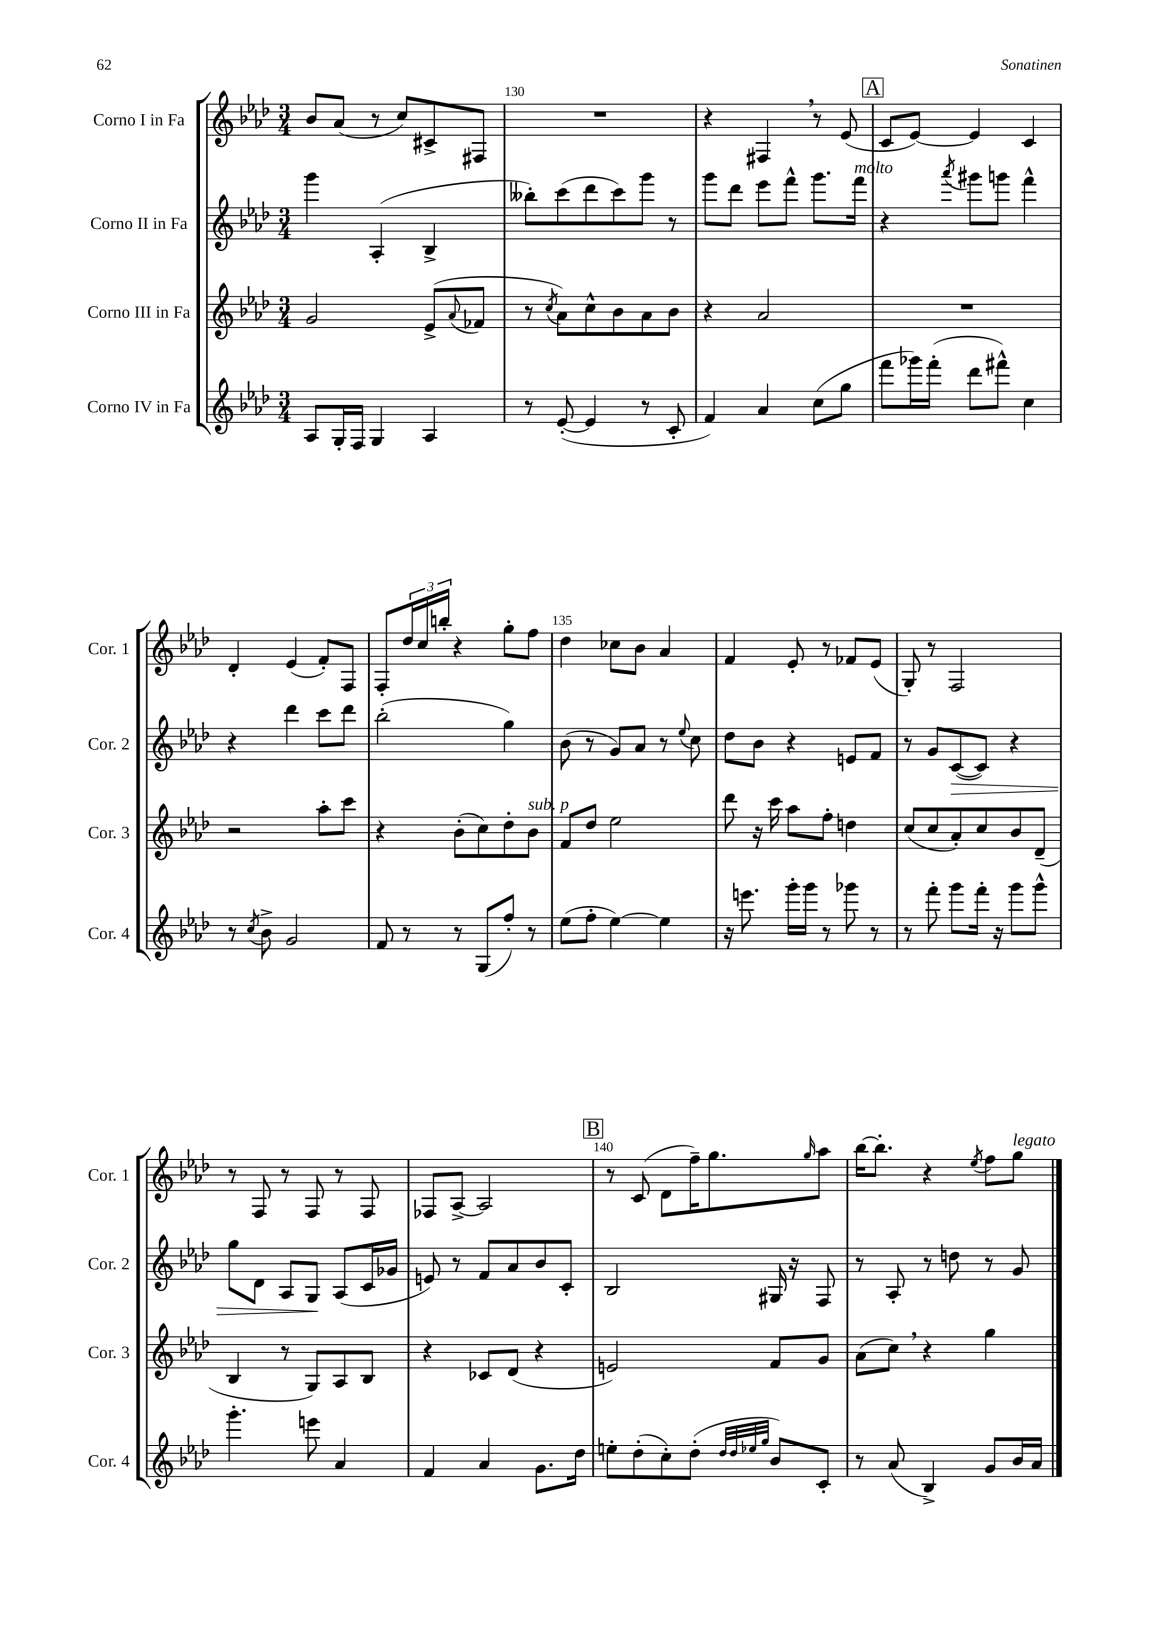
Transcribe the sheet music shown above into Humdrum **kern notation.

**kern	**kern	**kern	**kern
*staff4	*staff3	*staff2	*staff1
*clefG2	*clefG2	*clefG2	*clefG2
*k[b-e-a-d-]	*k[b-e-a-d-]	*k[b-e-a-d-]	*k[b-e-a-d-]
*M3/4	*M3/4	*M3/4	*M3/4
8A-/L	2g/	4ggg\	8b-/L
16G'/L	.	.	(8a-/J
16F/JJ	.	.	.
4G/	.	(4A-'/	8r
.	.	.	8cc/L)
4A-/	(8e-^/L	4B-^/	8c#^/
.	8qqa-/	.	.
.	8f-/J	.	8F#/J
=	=	=	=
8r	8r	8bb--'\L)	2.r
.	8qcc/	.	.
([8e-'/	8a-\L)	(8ccc\	.
4e-/]	8cc^^\	8ddd-\	.
.	8b-\	8ccc\)	.
8r	8a-\	8ggg\J	.
8c'/	8b-\J	8r	.
=	=	=	=
4f/)	4r	8ggg\L	4r
.	.	8ddd-\J	.
4a-/	2a-/	8eee-\L	4F#/
.	.	8fff^^\J	.
(8cc\L	.	8.ggg\L	8r
8gg\J	.	.	(8e-/
.	.	16fff\Jk	.
=	=	=	=
8fff\L	2.r	4r	8c/L
16ggg-\L)	.	.	[8e-/J)
(16fff'\JJ	.	.	.
.	.	8qaaa-/	.
8ddd-\L	.	8ggg#\L	4e-/]
8fff#^^\J)	.	8ggg\J	.
4cc\	.	4fff^^\	4c/
=	=	=	=
8r	2r	4r	4d-'/
8qcc/	.	.	.
8b-^\	.	.	.
2g/	.	4ddd-\	(4e-/
.	8aa-'\L	8ccc\L	8f'/L)
.	8ccc\J	8ddd-\J	8F/J
=	=	=	=
8f/	4r	(2bb-'\	8F'/L
8r	.	.	24dd-/L
.	.	.	24cc/
.	.	.	24bb'/JJ
8r	(8b-'\L	.	4r
(8G/L	8cc\)	.	.
8ff'/J)	8dd-'\	4gg\)	8gg'\L
8r	8b-\J	.	8ff\J
=	=	=	=
(8ee-\L	8f/L	(8b-\	4dd-\
8ff'\J	8dd-/J	8r	.
[4ee-\)	2ee-\	8g/L)	8cc-\L
.	.	8a-/J	8b-\J
4ee-\]	.	8r	4a-/
.	.	8qqee-/	.
.	.	8cc\	.
=	=	=	=
16r	8ddd-\	8dd-\L	4f/
8.eee\	.	.	.
.	16r	8b-\J	.
.	16ccc\	.	.
16ggg'\LL	8aa-\L	4r	8e-'/
16ggg\JJ	.	.	.
8r	8ff'\J	.	8r
8ggg-\	4dd\	8e/L	8f-/L
8r	.	8f/J	(8e-/J
=	=	=	=
8r	(8cc/L	8r	8G'/)
8fff'\	8cc/	8g/L	8r
8ggg\L	8a-'/)	([8c/	2F/
16fff'\Jk	8cc/	8c/]J)	.
16r	.	.	.
8ggg\L	8b-/	4r	.
8ggg^^\J	(8d-~/J	.	.
=	=	=	=
4.ggg'\	4B-/	8gg\L	8r
.	.	8d-\J	8F/
.	8r	8A-/L	8r
8eee\	8G/L)	8G/J	8F/
4a-/	8A-/	(8A-/L	8r
.	8B-/J	16c/L	8F/
.	.	16g-/JJ	.
=	=	=	=
4f/	4r	8e/)	8F-/L
.	.	8r	[8A-^/J
4a-/	8c-/L	8f/L	2A-/]
.	(8d-/J	8a-/	.
8.g\L	4r	8b-/	.
.	.	8c'/J	.
16dd-\Jk	.	.	.
=	=	=	=
8ee'\L	2e/)	2B-/	8r
(8dd-'\	.	.	(8c/
8cc'\)	.	.	8d-\L
(8dd-'\J	.	.	16ff~\K)
.	.	.	8.gg\
32qqdd-/LLL	.	.	.
32qqdd-/	.	.	.
32qqee-/	.	.	.
32qqgg/JJJ	.	.	.
8b-/L)	8f/L	16G#/	.
.	.	16r	.
.	.	.	16qqgg/
8c'/J	8g/J	8F/	8aa-\J
=	=	=	=
8r	(8a-\L	8r	[16bb-\LK
.	.	.	8.bb-'\]J
(8a-/	8cc\J)	8A-'/	.
4B-^/)	4r	8r	4r
.	.	8dd\	.
.	.	.	8qee-/
8g/L	4gg\	8r	8ff\L
16b-/L	.	8g/	8gg\J
16a-/JJ	.	.	.
==	==	==	==
*-	*-	*-	*-
